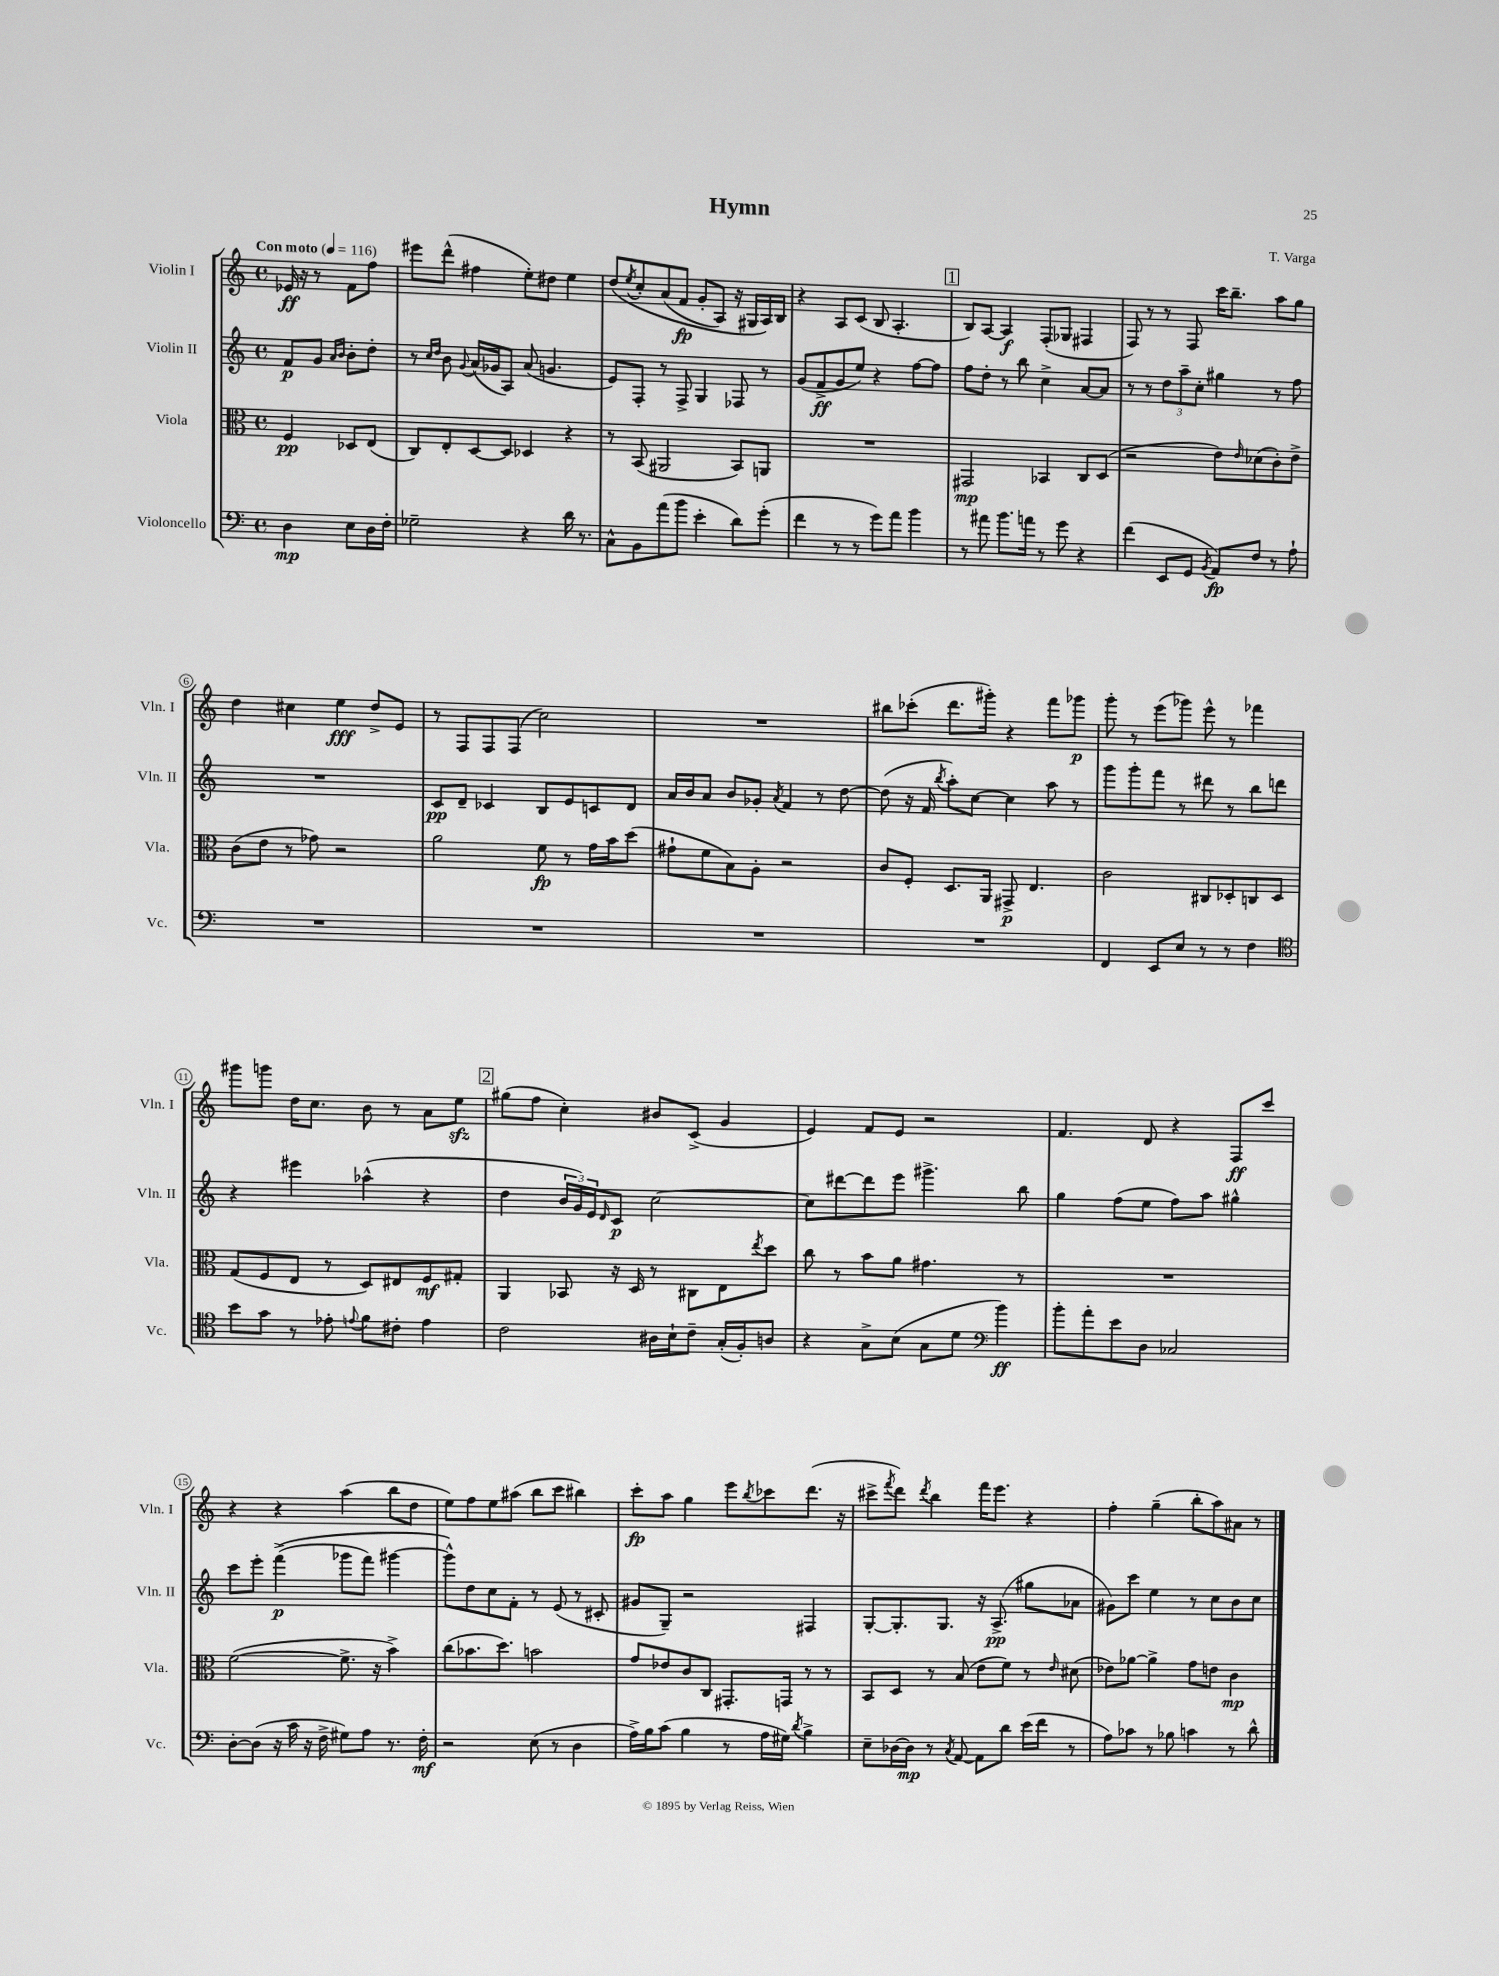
\header { title = "Hymn" composer = "T. Varga" }
<<
\new StaffGroup <<
\new Staff = "s0" \with { instrumentName = "Violin I" shortInstrumentName = "Vln. I" } {
    \clef treble \key c \major \defaultTimeSignature \time 4/4 \partial 2 \tempo "Con moto" 4 = 116
    ees'16\ff r16 r8 f'8 f''8 |
    eis'''8 d'''8-^( fis''4 e''8-.) dis''8 e''4 |
    d''8\( \acciaccatura { e''8 } c''8-. a'8( f'8\fp g'8-. a8) r16 gis16 a16\) b16 |
    r4 a8 c'8( b8 a4.-. |
    \mark \markup { \box "1" } b8) a8~ a4\f f8-.( ges8 fis4 |
    f8) r8 r8 f8 c'''16 b''8.-- a''8 g''8 |
    d''4 cis''4 e''4\fff d''8-> e'8 |
    r8 f8 f8 f8( c''2) |
    R1 |
    bis''8 ces'''8-.( d'''8. gis'''16-.) r4 f'''8 ges'''8\p |
    g'''8-. r8 e'''8( ges'''8) e'''8-^ r8 fes'''4 |
    gis'''8 g'''8 d''16 c''8. b'8 r8 a'8 e''8\sfz |
    \mark \markup { \box "2" } gis''8( f''8 c''4-.) bis'8 c'8->( g'4 |
    e'4) f'8 e'8 r2 |
    f'4. d'8 r4 f8\ff c'''8 |
    r4 r4 a''4( b''8 d''8 |
    e''8) f''8 e''8 ais''8( b''8 c'''8 bis''4) |
    c'''8-.\fp a''8 g''4 e'''8 \acciaccatura { b''8 } ces'''8 d'''8.( r16 |
    cis'''8-> \acciaccatura { f'''8 } d'''8) \acciaccatura { d'''8 } b''4 f'''16 e'''8. r4 |
    f''4-. g''4--( b''8-. a''8) ais'8 r8 \bar "|." |
}
\new Staff = "s1" \with { instrumentName = "Violin II" shortInstrumentName = "Vln. II" } {
    \clef treble \key c \major \defaultTimeSignature \time 4/4 \partial 2
    f'8\p g'8 \grace { a'16 b'16 } b'8-. d''8-. |
    r8 \grace { c''16 d''16 } b'8 \appoggiatura { g'8 } a'16( ges'16 a8) a'8( g'4. |
    e'8) f8-. r8 f8-> g4 fes8 r8 |
    g'8( f'8->\ff g'8 e''8) r4 f''8~ f''8 |
    \mark \markup { \box "1" } f''8 d''8-. r8 b''8 c''4-> a'8~ a'8 |
    r8 r8 \tuplet 3/2 { d''8 a''8-- c''8-. } gis''4 r8 f''8 |
    R1 |
    c'8\pp d'8-- ces'4 b8 e'8 c'8 d'8 |
    a'16 b'16 a'8 b'8 ges'8-. \acciaccatura { a'8 } f'4 r8 d''8~ |
    d''8( r16 f'16 \acciaccatura { b''8 } a''8-.) c''8~ c''4 a''8 r8 |
    g'''8 g'''8-. f'''8 r8 dis'''8 r8 b''8 d'''8 |
    r4 eis'''4 aes''4-^( r4 |
    \mark \markup { \box "2" } d''4 \tuplet 3/2 { b'16 g'16) e'16 } \grace { d'16 } c'8\p c''2~ |
    c''8 dis'''8~ dis'''8 e'''8 gis'''4.-> b''8 |
    g''4 f''8( e''8 f''8) a''8 gis''4-^ |
    c'''8 e'''8-. f'''4->\p(\( ges'''8 f'''8) gis'''4~ |
    gis'''8-^\) d''8 c''8 f'8-. r8 e'8( r8 cis'8-. |
    gis'8 g8--) r2 fis4 |
    g8~-. g8.-. g8. r16 a8.->\pp( gis''8 aes'8 |
    gis'8) c'''8 e''4 r8 c''8 b'8 c''8 \bar "|." |
}
\new Staff = "s2" \with { instrumentName = "Viola" shortInstrumentName = "Vla." } {
    \clef alto \key c \major \defaultTimeSignature \time 4/4 \partial 2
    f4\pp des8 e8( |
    c8) e8-. d8~ d8 des4 r4 |
    r8 b,8( ais,2 b,8) a,8 |
    R1 |
    \mark \markup { \box "1" } gis,2\mp bes,4 c8 d8( |
    r2 e'8) \grace { e'16 } des'8( c'8-.) e'8-> |
    c'8( e'8 r8 ges'8) r2 |
    a'2 f'8\fp r8 g'16 b'16 d''8( |
    gis'8-! f'8 b8) a8-. r2 |
    c'8 f8-. d8. a,16 gis,8->\p e4. |
    c'2 cis8 des8-. c8 des8 |
    g8( f8 e8 r8 d8) eis8 f8\mf gis8-. |
    \mark \markup { \box "2" } a,4 bes,8 r16 d16 r8 cis8 e8 \acciaccatura { e''8 } d''8 |
    c''8 r8 b'8 a'8 gis'4. r8 |
    R1 |
    f'2~( f'8.-> r16 b'4->) |
    c''8( bes'8. d''8.) b'2 |
    g'8 ees'8 c'8 c8 gis,8.-. g,16 r8 r8 |
    b,8 d8 r8 b8( e'8 f'8) r8 \grace { e'16 } dis'8( |
    ees'8) aes'8~ aes'4-> g'8 e'8 c'4\mp \bar "|." |
}
\new Staff = "s3" \with { instrumentName = "Violoncello" shortInstrumentName = "Vc." } {
    \clef bass \key c \major \defaultTimeSignature \time 4/4 \partial 2
    d4\mp e8 d16 f16-. |
    ges2-- r4 d'16 r8. |
    c8-^ b,8 a'8( b'8 e'4-. d'8) g'8-.( |
    f'4 r8 r8 g'8) a'8 b'4 |
    \mark \markup { \box "1" } r8 ais'8 b'8. a'16 r8 g'8 r4 |
    f'4( e,8 g,8 \acciaccatura { b,8 } a,8\fp) f8 r8 a8-! |
    R1 |
    R1 |
    R1 |
    R1 |
    f,4 e,8 e8 r8 r8 f4 |
    \clef tenor b'8 g'8 r8 ees'8-. \appoggiatura { e'8 } f'8 cis'8-. e'4 |
    \mark \markup { \box "2" } c'2 ais16 b16-! c'8-- g16-.( f16-.) a8 |
    r4 g8-> b8( g8 d'8 \clef bass b'4\ff) |
    b'8-. a'8-. e'8 d8 ces2 |
    d8~-. d8( r16 c'16 r16 f16-> gis8) a8 r8. f16-.\mf |
    r2 e8( r8 d4 |
    a16->) b16 c'8( b4 r8 a16 gis16) \acciaccatura { d'8 } b4-> |
    e8-- des16~ des16\mp r8 \acciaccatura { c8 } a,8~ a,8 d'8 e'16( f'16 r8 |
    a8) ces'8 r8 bes8 c'4 r8 d'8-^ \bar "|." |
}
>>
>>
\layout { \context { \Score \override BarNumber.stencil = #(make-stencil-circler 0.1 0.3 ly:text-interface::print) } }
